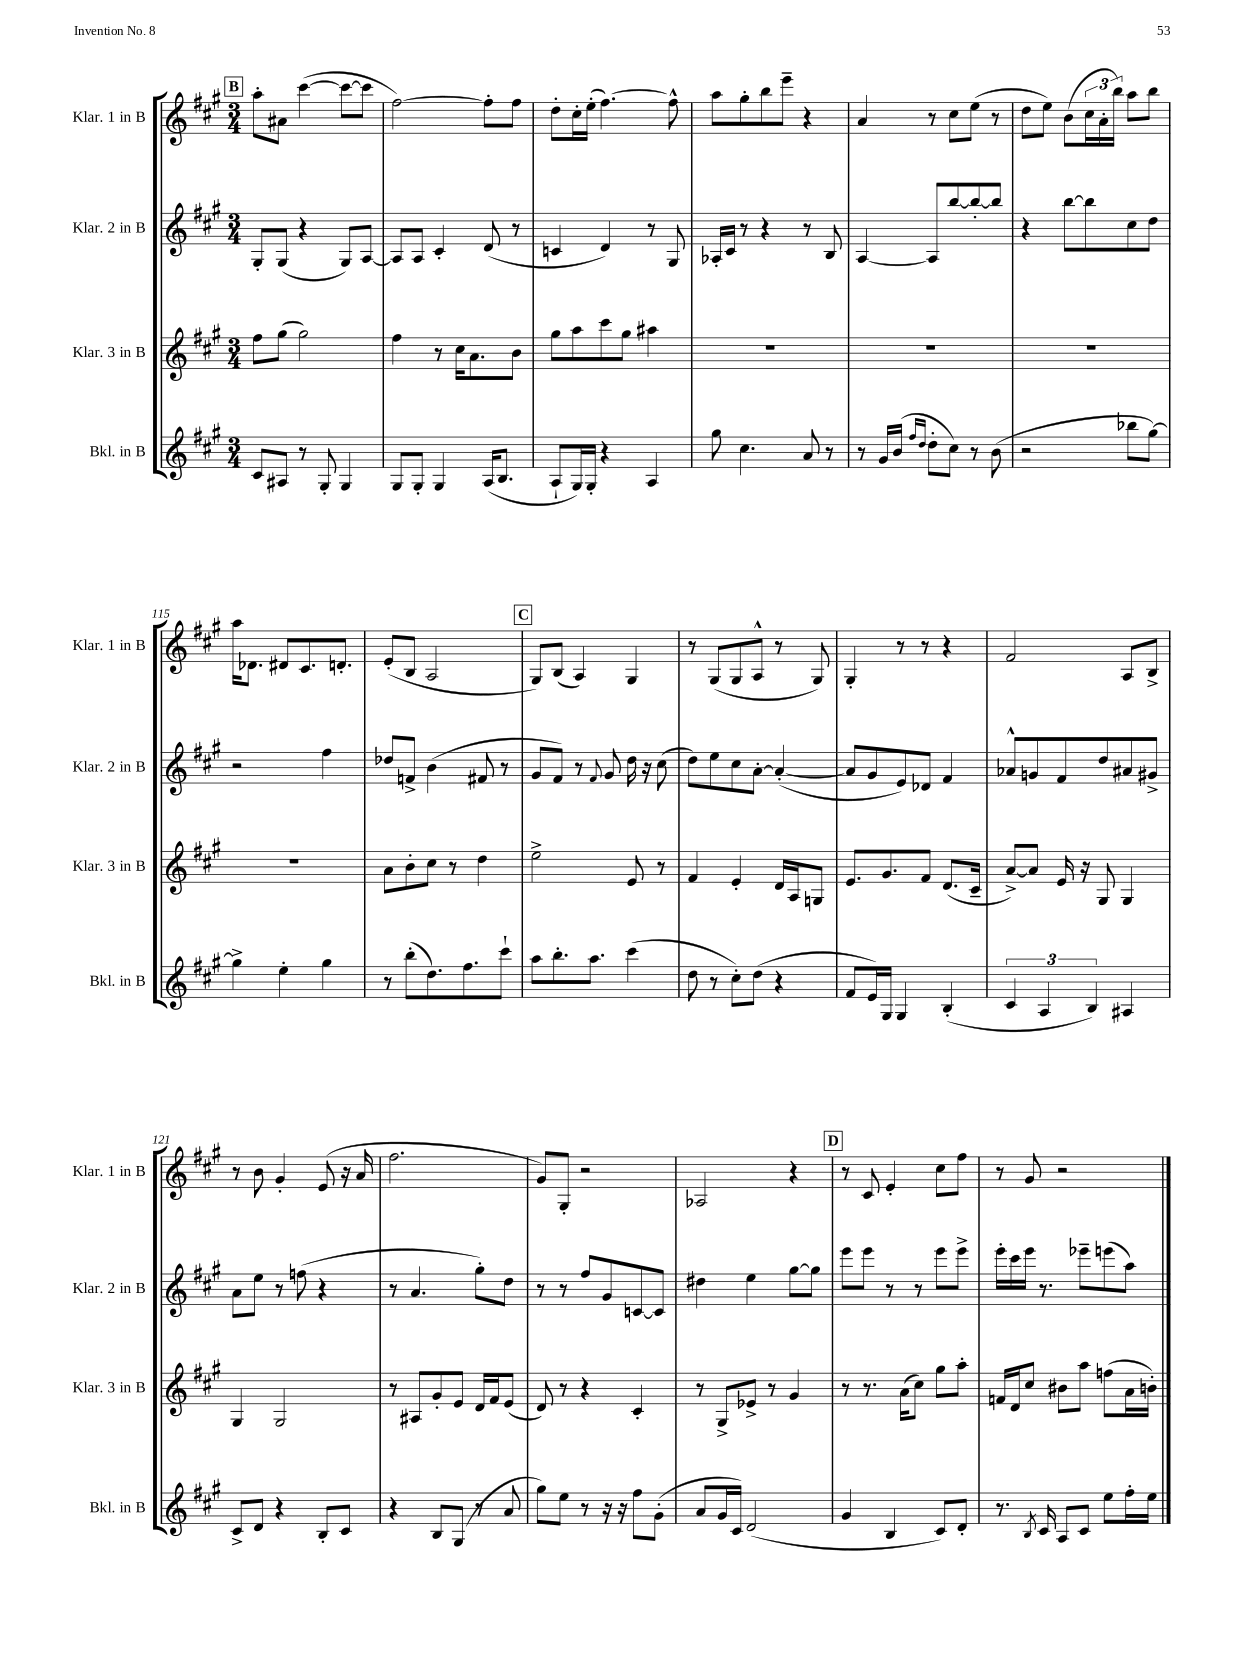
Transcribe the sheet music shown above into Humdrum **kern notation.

**kern	**kern	**kern	**kern
*staff4	*staff3	*staff2	*staff1
*clefG2	*clefG2	*clefG2	*clefG2
*k[f#c#g#]	*k[f#c#g#]	*k[f#c#g#]	*k[f#c#g#]
*M3/4	*M3/4	*M3/4	*M3/4
8c#	8ff#	8G#'	8aa'
8A#	(8gg#	(8G#	8a#
8r	2gg#)	4r	([4ccc#
8G#'	.	.	.
4G#	.	8G#)	8ccc#_
.	.	[8A	8ccc#]
=	=	=	=
8G#	4ff#	8A]	[2ff#)
8G#'	.	8A	.
4G#	8r	4c#'	.
.	16cc#	.	.
.	8.a	.	.
(16A	.	(8d	8ff#']
8.B	.	.	.
.	8b	8r	8ff#
=	=	=	=
8A`	8gg#	4c	8dd'
16G#)	8aa	.	16cc#'
16G#'	.	.	(16ee'
4r	8ccc#	4d)	[4.ff#)
.	8gg#	.	.
4A	4aa#	8r	.
.	.	8G#	8ff#^^]
=	=	=	=
8gg#	2.r	16A-'	8aa
.	.	16c#	.
4.cc#	.	8r	8gg#'
.	.	4r	8bb
.	.	.	8eee~
8a	.	8r	4r
8r	.	8B	.
=	=	=	=
8r	2.r	[4A	4a
16g#	.	.	.
(16b	.	.	.
16qqff#	.	.	.
16qqdd	.	.	.
8dd'	.	8A]	8r
8cc#)	.	[8bb	8cc#
8r	.	8bb'_	(8ee
(8b	.	8bb]	8r
=	=	=	=
2r	2.r	4r	8dd
.	.	.	8ee)
.	.	[8bb	(8b
.	.	8bb]	24cc#
.	.	.	24a'
.	.	.	24bb)
8bb-	.	8cc#	8aa
[8gg#)	.	8dd	8bb
=	=	=	=
4gg#^]	2.r	2r	16aa
.	.	.	8.d-
4ee'	.	.	8d#
.	.	.	8.c#
4gg#	.	4ff#	.
.	.	.	8.d'
=	=	=	=
8r	8a	8dd-	(8e'
(8bb'	8b'	8f^	8B
8.dd)	8cc#	(4b	2A
.	8r	.	.
8.ff#	.	.	.
.	4dd	8f#	.
8ccc#`	.	8r	.
=	=	=	=
8aa	2ee^	8g#	8G#)
8.bb'	.	8f#)	(8B
.	.	8r	4A)
8.aa	.	.	.
.	.	8qqf#	.
.	.	8g#	.
(4ccc#	8e	16dd	4G#
.	.	16r	.
.	8r	(8cc#	.
=	=	=	=
8dd	4f#	8dd)	8r
8r	.	8ee	(8G#
8cc#')	4e'	8cc#	8G#
(8dd	.	[8a'	8A^^
4r	16d	(4a'_	8r
.	16A	.	.
.	8G	.	8G#)
=	=	=	=
8f#	8.e	8a]	4G#'
16e)	.	8g#	.
16G#	8.g#	.	.
4G#	.	8e)	8r
.	8f#	8d-	8r
(4B'	(8.d	4f#	4r
.	16c#~	.	.
=	=	=	=
6c#	[8a^)	8a-^^	2f#
.	8a]	8g	.
6A	.	.	.
.	16e	8f#	.
.	16r	.	.
6B)	.	.	.
.	8G#	8dd	.
4A#	4G#	8a#	8A
.	.	8g#^	8B^
=	=	=	=
8c#^	4G#	8a	8r
8d	.	8ee	8b
4r	2G#	8r	4g#'
.	.	(8ff	.
8B'	.	4r	(8e
8c#	.	.	16r
.	.	.	16a
=	=	=	=
4r	8r	8r	2.ff#
.	8A#	4.a	.
8B	8g#'	.	.
(8G#	8e	.	.
8r	16d	8gg#')	.
.	16f#	.	.
8a	(8e	8dd	.
=	=	=	=
8gg#)	8d)	8r	8g#)
8ee	8r	8r	8G#'
8r	4r	8ff#	2r
16r	.	8g#	.
16r	.	.	.
8ff#	4c#'	[8c	.
(8g#'	.	8c]	.
=	=	=	=
8a	8r	4dd#	2A-
16g#	8G#^	.	.
16c#)	.	.	.
(2d	8e-^	4ee	.
.	8r	.	.
.	4g#	[8gg#	4r
.	.	8gg#]	.
=	=	=	=
4g#	8r	8eee	8r
.	8.r	8eee	8c#
4B	.	8r	4e'
.	(16a	.	.
.	8cc#)	8r	.
8c#)	8gg#	8eee	8cc#
8d'	8aa'	8eee^	8ff#
=	=	=	=
8.r	16f	16eee'	8r
.	16d	16ccc#	.
.	8cc#	16eee	8g#
8qB	.	.	.
16c#	.	8.r	.
8A	8b#	.	2r
8c#	8aa	8eee-~	.
8ee	(8ff	(8eee	.
16ff#'	16a	8aa)	.
16ee	16b')	.	.
==	==	==	==
*-	*-	*-	*-
